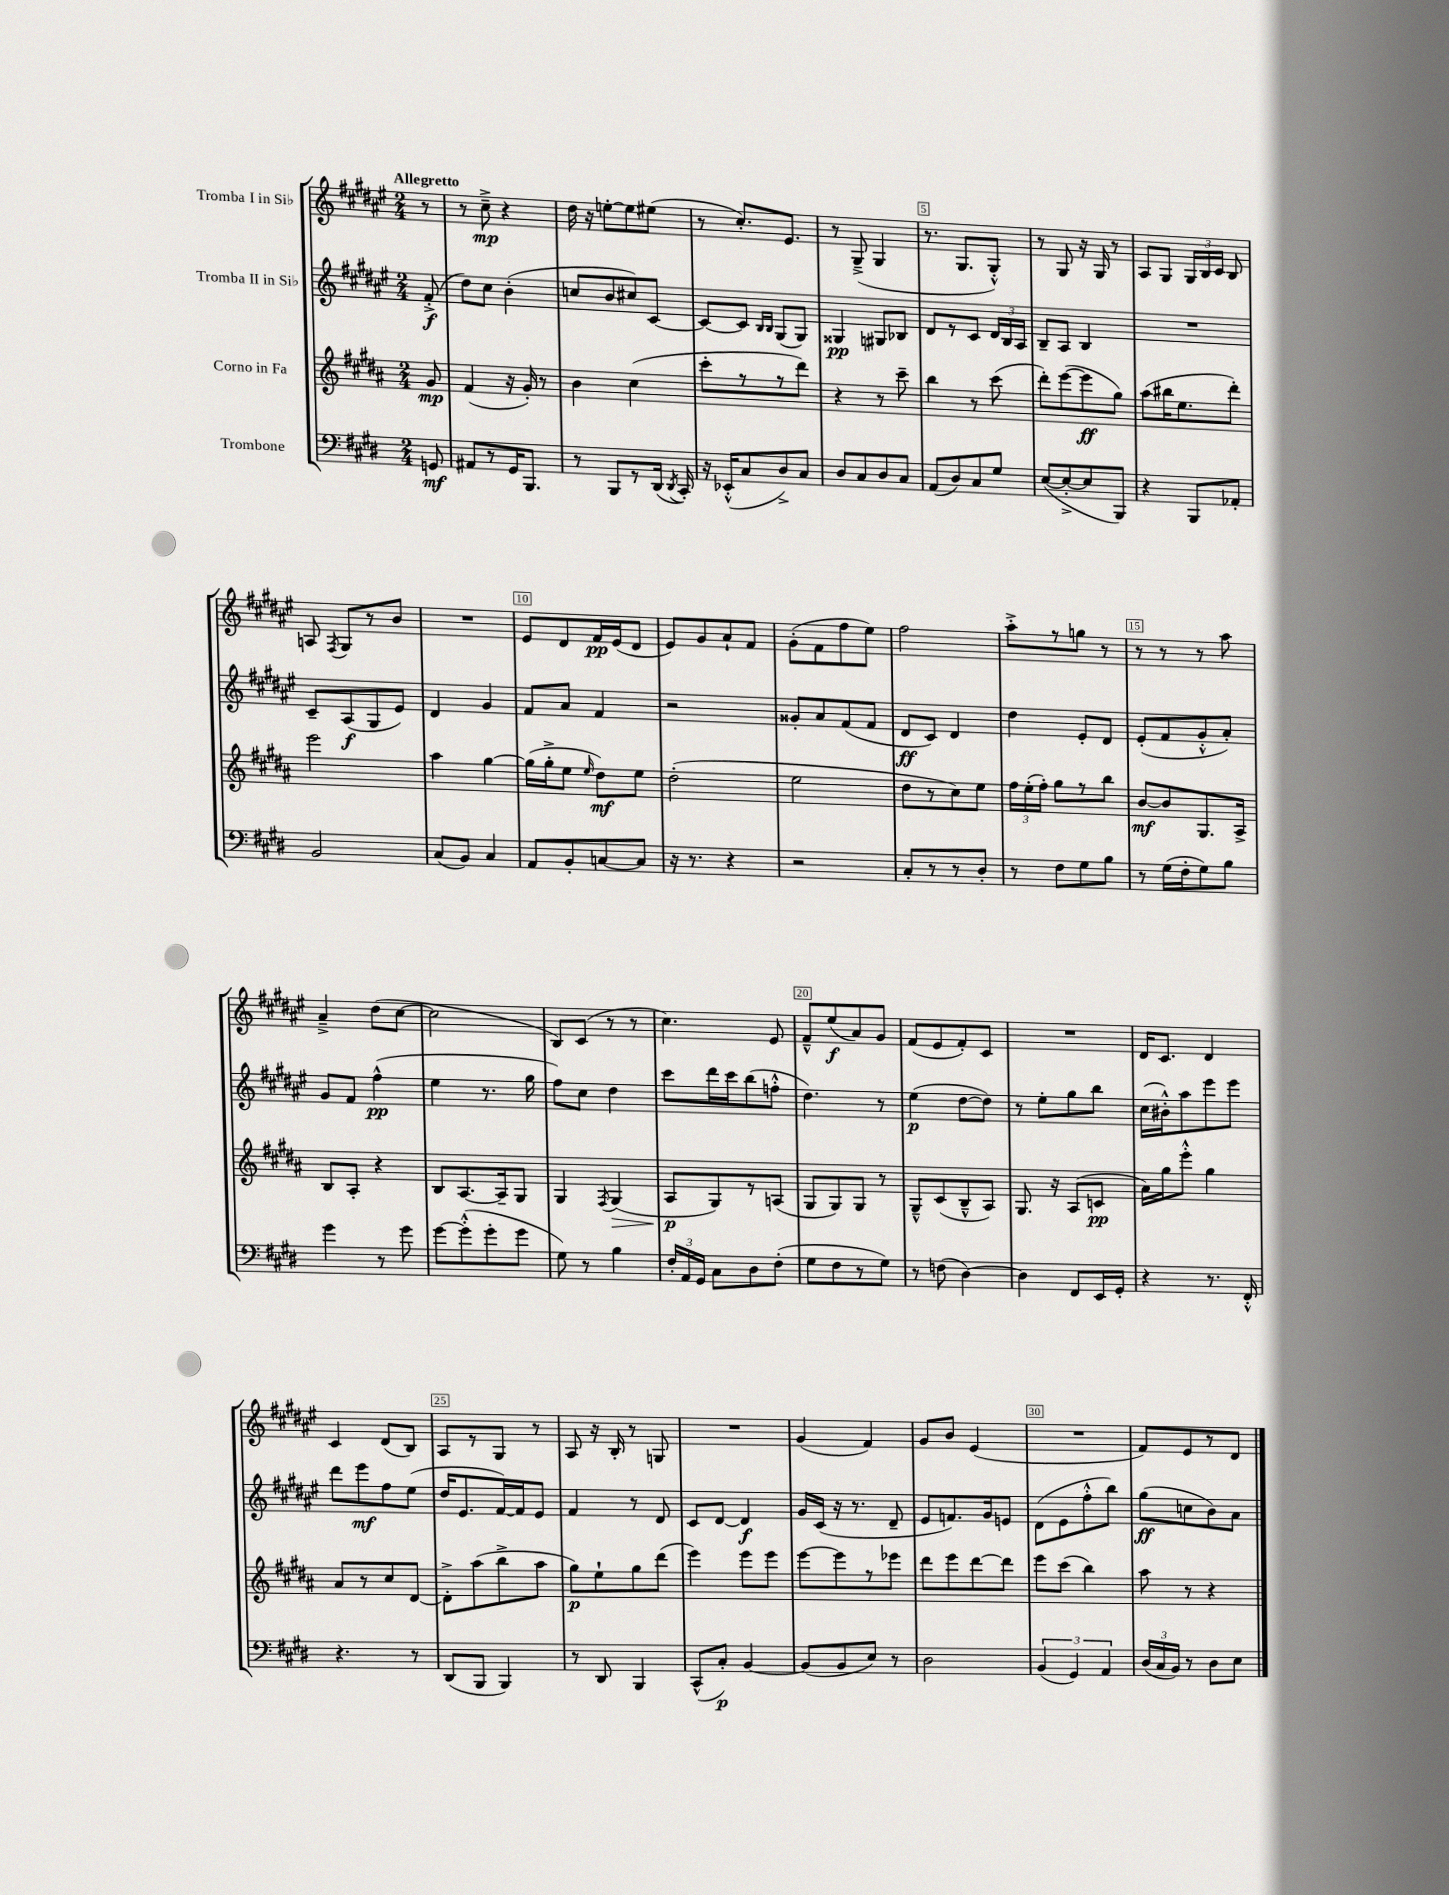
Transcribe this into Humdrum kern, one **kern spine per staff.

**kern	**kern	**kern	**kern
*staff4	*staff3	*staff2	*staff1
*clefF4	*clefG2	*clefG2	*clefG2
*k[f#c#g#d#]	*k[f#c#g#d#a#]	*k[f#c#g#d#a#e#]	*k[f#c#g#d#a#e#]
*M2/4	*M2/4	*M2/4	*M2/4
8GG/	8g#/	(8f#'^/	8r
=	=	=	=
8AA#/L	(4f#/	8dd#\L)	8r
8r	.	8cc#\J	8cc#~^\
16GG#/K	16r	(4b'\	4r
8.BBB/J	16g#'/)	.	.
.	8r	.	.
=	=	=	=
8r	4b\	8cc/L	16dd#\
.	.	.	16r
8BBB/L	.	8b/	[8ee'\L
8r	(4cc#\	8cc#/)	8ee\]
(16DD#/Jk	.	[8c#/J	(8ee#\J
8qDD#/	.	.	.
16CC#'/)	.	.	.
=	=	=	=
16r	8ccc#'\L	8c#/_L	8r
(16EE-'^^/LK	.	.	.
8C#/	8r	8c#/]J	8.cc#'/L)
.	.	16qqB/LL	.
.	.	16qqB/JJ	.
8D#^/)	8r	(8G#/L	.
.	.	.	8.e#/J
8C#/J	8ddd#\J)	8G#/J)	.
=	=	=	=
8D#/L	4r	4G##/	8r
8C#/	.	.	(8G#~^/
8D#/	8r	8G#/L	4G#/
8C#/J	8ccc#~\	8B-/J	.
=	=	=	=
(8AA/L	4bb\	8d#/L	8.r
8D#/)	.	8r	.
.	.	.	8.G#/L
8C#/	8r	8c#/J	.
8G#/J	(8ccc#\	24d#/LL	8G#'^^/J)
.	.	24B/	.
.	.	24A#/JJ	.
=	=	=	=
([8E/L	8ddd#'\L)	8B~/L	8r
8E'^/_	([8eee\	8A#/J	8G#/
8E/]	8eee\]	4B/	16r
.	.	.	16G#/
8BBB/J)	8gg#\J)	.	8r
=	=	=	=
4r	(8aa#\L	2r	8A#/L
.	16bb#\K	.	8G#/J
.	8.ee\	.	.
8BBB/L	.	.	24G#/LL
.	.	.	24B/
.	.	.	24c#/JJ
8AA-'/J	8ddd#'\J)	.	8B/
=	=	=	=
2BB/	2eee\	8c#~/L	8A/
.	.	.	8qF#/
.	.	(8A#/	8G#/L
.	.	8G#/	8r
.	.	8e#/J)	8b/J
=	=	=	=
(8C#/L	4aa#\	4d#/	2r
8BB/J)	.	.	.
4C#/	[4gg#\	4g#/	.
=	=	=	=
8AA/L	(16gg#\]LL	8f#/L	8e#/L
.	16gg#'^\J	.	.
8BB'/	8ee\J	8a#/J	8d#/
.	16qqee/	.	.
[8C/	8dd#\L)	4f#/	16f#/L
.	.	.	(16e#/J
8C/]J	8ee\J	.	8d#/J
=	=	=	=
16r	(2dd#'\	2r	8e#/L)
8.r	.	.	.
.	.	.	8g#/
4r	.	.	8a#`/
.	.	.	8f#/J
=	=	=	=
2r	2ee\	8g##'/L	(8g#'\L
.	.	8a#/	8f#\
.	.	(8f#/	8ff#\
.	.	8f#/J	8ee#\J)
=	=	=	=
8C#'/L	8dd#\L	8d#/L	2ff#\
8r	8r	8c#/J)	.
8r	8cc#\)	4d#/	.
8D#'/J	8ee\J	.	.
=	=	=	=
8r	24ff#\LL	4dd#\	8aa#'^\L
.	(24ee'\	.	.
.	24ff#'\JJ)	.	.
8F#\L	8gg#\L	.	8r
8G#\	8r	8e#'/L	8gg\J
8B\J	8bb\J	8d#/J	8r
=	=	=	=
8r	[8b/L	(8e#'/L	8r
(16G#\LL	8b/]	8f#/	8r
16F#'\J	.	.	.
8G#\)	8.G#/	8g#'^^/	8r
8B\J	.	8a#'/J)	8aa#\
.	16A#^/Jk	.	.
=	=	=	=
4g#\	8B/L	8g#/L	4a#~^/
.	8A#'/J	8f#/J	.
8r	4r	(4ff#^^\	(8dd#\L
8g#\	.	.	[8cc#\J
=	=	=	=
[8g#\L	8B/L	4ee#\	2cc#\]
(8g#'^^\]	[8.A#/	.	.
8g#'\	.	8.r	.
.	16A#~/]k	.	.
8g#\J	8G#/J	.	.
.	.	16gg#\	.
=	=	=	=
8G#\)	4G#/	8ff#\L)	8B/L)
8r	.	8cc#\J	(8c#/J
.	8qF#/	.	.
4B\	(4G#/	4dd#\	8r
.	.	.	8r
=	=	=	=
24F#'/LL	8A#/L	8ccc#\L	4.cc#\)
24AA/	.	.	.
24GG#/JJ	.	.	.
8C#\L	8G#/)	16ddd#\L	.
.	.	16ccc#\J	.
8D#\	8r	(8bb\	.
(8F#'\J	(8A/J	8ff'^^\J	8e#/
=	=	=	=
8G#\L	8G#/L	4.dd#\)	8f#~^^/L
8F#\	8G#/)	.	(8ee#/
8r	8G#/J	.	8a#/)
8G#\J)	8r	8r	8g#/J
=	=	=	=
8r	8G#~^^/L	(4ee#\	(8f#/L
(8F\	(8c#/	.	8e#/
[4D#\)	8B~^^/	[8dd#\L	8f#'/)
.	8A#/J)	8dd#\]J)	8c#/J
=	=	=	=
4D#\]	8.G#/	8r	2r
.	.	8ee#'\L	.
.	16r	.	.
8FF#/L	(8A#/L	8gg#\	.
16EE/L	8c/J	8bb\J	.
16GG#'/JJ	.	.	.
=	=	=	=
4r	16a#\LL)	(16cc#\LL	16d#/LK
.	16gg#\J	16b#'^^\J)	8.c#/J
.	8eee'^^\J	8aa#\	.
8.r	4gg#\	8eee#\	4d#/
.	.	8eee#\J	.
16FF#'^^/	.	.	.
=	=	=	=
4.r	8a#/L	8ddd#\L	4c#/
.	8r	8eee#\	.
.	8cc#/	8ff#\	(8d#/L
8r	[8d#/J	(8ee#\J	8B/J)
=	=	=	=
(8DD#/L	8d#'^\]L	16dd#/LK	8A#/L
.	.	8.e#/	.
8BBB/J	(8aa#\	.	8r
4BBB/)	8bb^\	[16f#/L)	8G#/J
.	.	16f#/]J	.
.	8aa#\J	8e#/J	8r
=	=	=	=
8r	8gg#\L)	4f#/	8A#/
8DD#/	8ee`\	.	16r
.	.	.	16B'/
4BBB/	8gg#\	8r	8r
.	(8ddd#\J	8d#/	8G/
=	=	=	=
(8CC#^^/L	4eee\)	8c#/L	2r
8C#'/J)	.	[8d#/J	.
[4BB/	8eee\L	4d#/]	.
.	8eee\J	.	.
=	=	=	=
(8BB/]L	[8eee\L	16g#/LL	(4g#/
.	.	(16c#/JJ	.
8BB/	8eee\]	16r	.
.	.	8.r	.
8E/J)	8r	.	4f#/)
8r	8eee-\J	8d#~/	.
=	=	=	=
2D#\	8ddd#\L	8e#/L	8g#/L
.	8eee\	8.f/)	8b/J
.	[8ddd#\	.	(4e#/
.	.	16g#/k	.
.	8ddd#\]J	8e/J	.
=	=	=	=
(6BB/	8eee\L	(8d#\L	2r
.	(8ccc#\J	8e#\	.
6GG#/)	.	.	.
.	4bb\)	8ff#'^^\	.
6AA/	.	.	.
.	.	8bb\J)	.
=	=	=	=
(24D#/LL	8aa#\	(8gg#\L	8f#/L)
24C#/	.	.	.
24BB/JJ)	.	.	.
8r	8r	8cc\	8e#/
8D#\L	4r	8b\)	8r
8E\J	.	8a#\J	8d#/J
==	==	==	==
*-	*-	*-	*-
